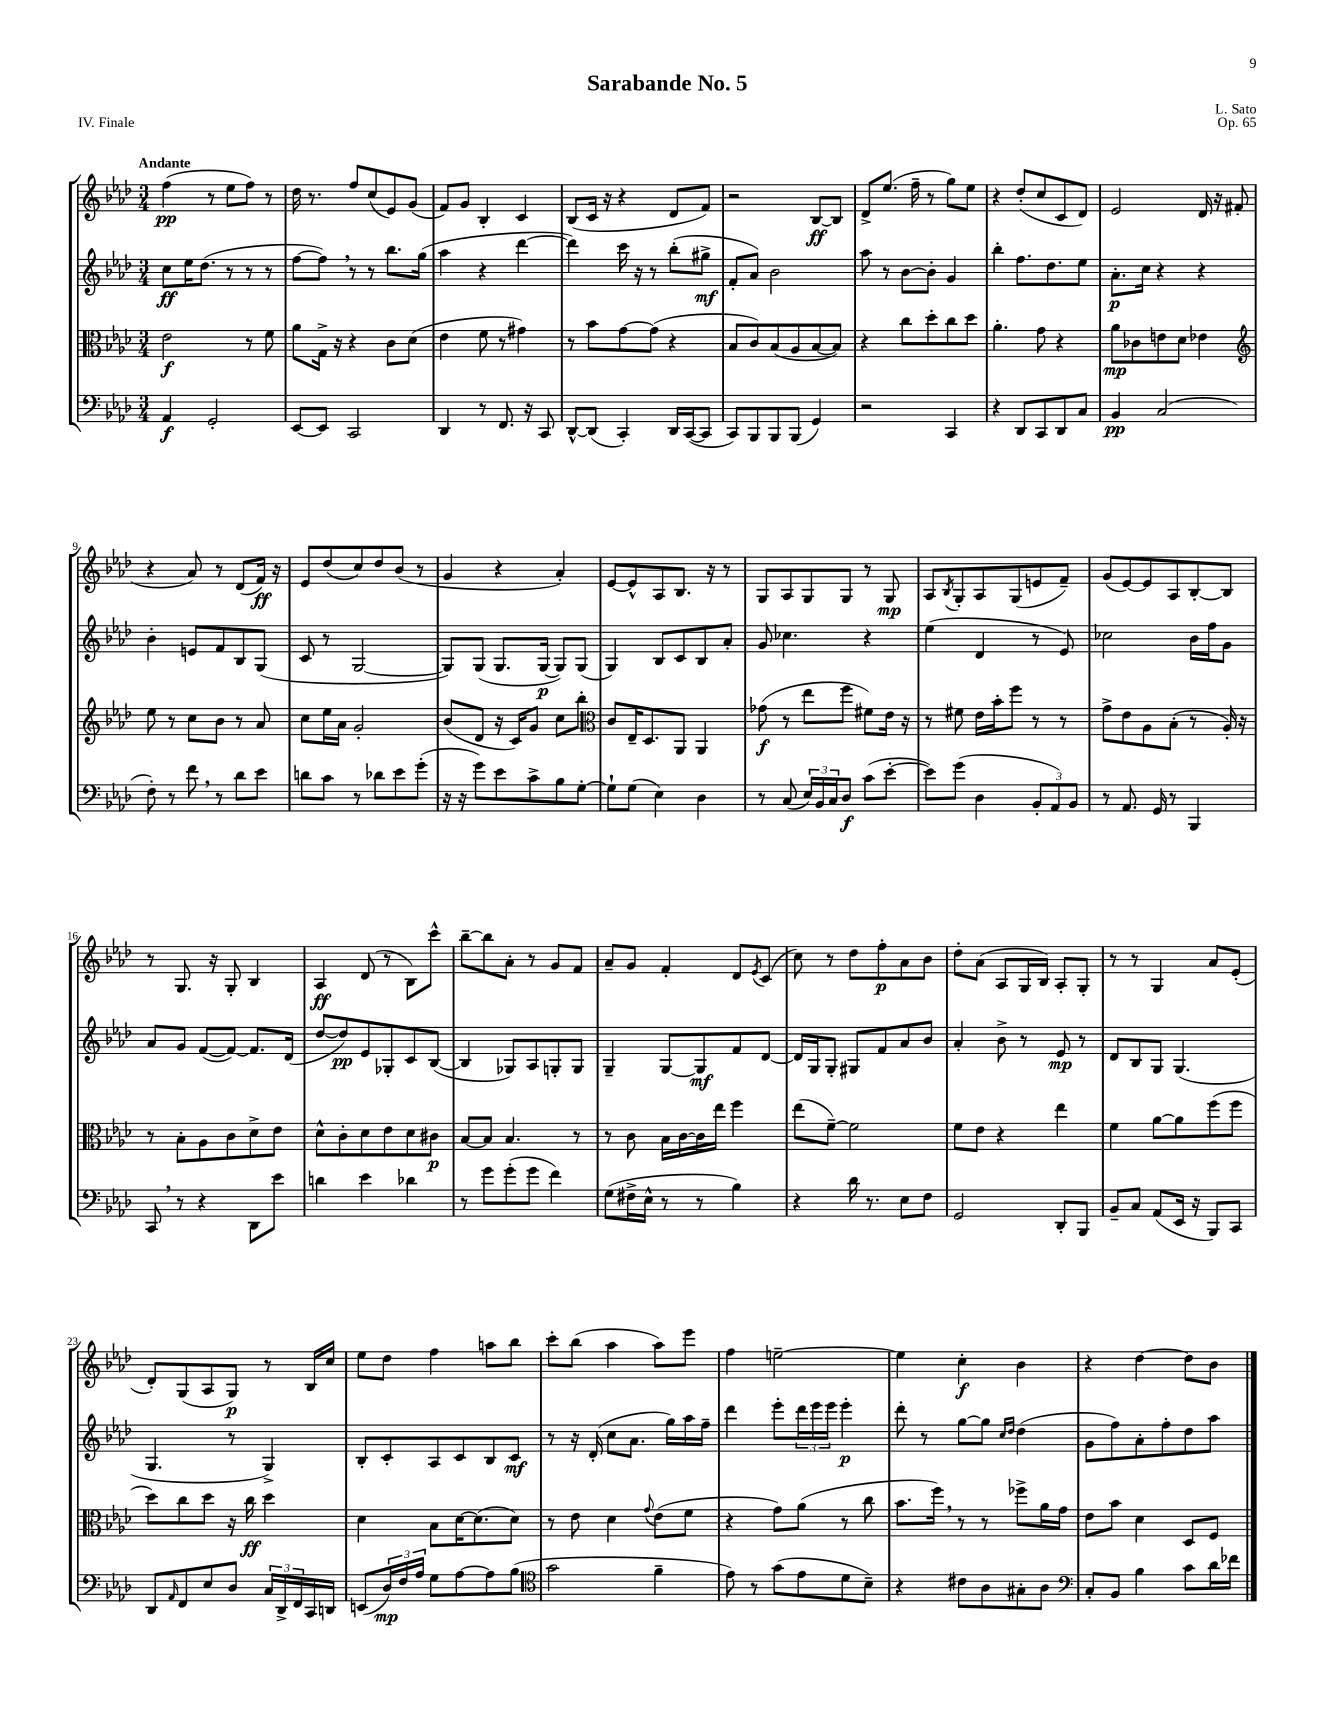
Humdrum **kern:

**kern	**dynam	**kern	**dynam	**kern	**dynam	**kern	**dynam
*part4	*part4	*part3	*part3	*part2	*part2	*part1	*part1
*staff4	*staff4	*staff3	*staff3	*staff2	*staff2	*staff1	*staff1
*clefF4	*	*clefC3	*	*clefG2	*	*clefG2	*
*k[b-e-a-d-]	*	*k[b-e-a-d-]	*	*k[b-e-a-d-]	*	*k[b-e-a-d-]	*
*M3/4	*	*M3/4	*	*M3/4	*	*M3/4	*
=1	=1	=1	=1	=1	=1	=1	=1
!	!	!	!	!	!	!LO:TX:a:B:t=Andante	!
4AA-/	f	2e-\	f	8cc\L	ff	(4ff\	pp
.	.	.	.	16ee-\K	.	.	.
.	.	.	.	(8.dd-\J	.	.	.
2GG'/	.	.	.	.	.	8r	.
.	.	.	.	8r	.	8ee-\L	.
.	.	8r	.	8r	.	8ff\J)	.
.	.	8f\	.	8r	.	8r	.
=2	=2	=2	=2	=2	=2	=2	=2
[8EE-/L	.	8a-\L	.	[8ff\L	.	16dd-\	.
.	.	.	.	.	.	8.r	.
8EE-/J]	.	16G^\Jk	.	8ff,\J])	.	.	.
.	.	16r	.	.	.	.	.
2CC/	.	4r	.	8r	.	8ff/L	.
.	.	.	.	8r	.	(8cc/	.
.	.	8c\L	.	8.bb-\L	.	8e-/)	.
.	.	(8d-\J	.	.	.	(8g/J	.
.	.	.	.	(16gg\Jk	.	.	.
=3	=3	=3	=3	=3	=3	=3	=3
4DD-/	.	4e-\	.	4aa-\	.	8f/L)	.
.	.	.	.	.	.	8g/J	.
8r	.	8f\	.	4r	.	4B-'/	.
8.FF/	.	8r	.	.	.	.	.
.	.	4g#X\)	.	[4ddd-\	.	4c/	.
16r	.	.	.	.	.	.	.
8CC/	.	.	.	.	.	.	.
=4	=4	=4	=4	=4	=4	=4	=4
[8DD-^^/L	.	8r	.	4ddd-\])	.	(8B-/L	.
(8DD-/J]	.	8b-\L	.	.	.	16c/Jk	.
.	.	.	.	.	.	16r	.
4CC'/)	.	[8g\	.	16ccc\	.	4r	.
.	.	.	.	16r	.	.	.
.	.	(8g\J]	.	8r	.	.	.
16DD-/LL	.	4r	.	(8bb-'\L	.	8d-/L	.
([16CC/J	.	.	.	.	.	.	.
8CC/J]	.	.	.	8gg#X^\J	mf	8f/J)	.
=5	=5	=5	=5	=5	=5	=5	=5
8CC/L)	.	8B-/L	.	8f'/L	.	2r	.
8BBB-/	.	8c/)	.	8a-/J)	.	.	.
8BBB-/	.	(8B-/	.	2b-\	.	.	.
(8BBB-/J	.	8A-/	.	.	.	.	.
4GG/)	.	[8B-/	.	.	.	[8B-/L	ff
.	.	8B-/J])	.	.	.	8B-/J]	.
=6	=6	=6	=6	=6	=6	=6	=6
2r	.	4r	.	8aa-\	.	8d-^/L	.
.	.	.	.	8r	.	(8.ee-/J	.
.	.	8cc\L	.	[8b-\L	.	.	.
.	.	.	.	.	.	16ff~\	.
.	.	8dd-'\	.	8b-'\J]	.	8r	.
4CC/	.	8cc\	.	4g/	.	8gg\L)	.
.	.	8dd-\J	.	.	.	8ee-\J	.
=7	=7	=7	=7	=7	=7	=7	=7
4r	.	4.a-'\	.	4bb-'\	.	4r	.
8DD-/L	.	.	.	8.ff\L	.	(8dd-'/L	.
8CC/	.	8g\	.	.	.	8cc/	.
.	.	.	.	8.dd-\	.	.	.
8DD-/	.	4r	.	.	.	8c/	.
8C/J	.	.	.	8ee-\J	.	8d-/J)	.
=8	=8	=8	=8	=8	=8	=8	=8
4BB-/	pp	8a-\L	mp	8.a-'\L	p	2e-/	.
.	.	8c-X\	.	.	.	.	.
.	.	.	.	16cc\Jk	.	.	.
(2C/	.	8en\	.	4r	.	.	.
.	.	8d-\J	.	.	.	.	.
.	.	4e-X\	.	4r	.	16d-/	.
.	.	.	.	.	.	16r	.
.	.	.	.	.	.	(8f#X/	.
!!LO:LB:g=z
=9	=9	=9	=9	=9	=9	=9	=9
*	*	*clefG2	*	*	*	*	*
8F'\)	.	8ee-\	.	4b-'\	.	4r	.
8r	.	8r	.	.	.	.	.
8f,\	.	8cc\L	.	8en/L	.	8a-/)	.
8r	.	8b-\J	.	8f/	.	8r	.
8d-\L	.	8r	.	8B-/	.	(8d-/L	.
8e-\J	.	8a-/	.	(8G/J	.	16f/Jk)	ff
.	.	.	.	.	.	16r	.
=10	=10	=10	=10	=10	=10	=10	=10
8dn\L	.	8cc\L	.	8c/	.	8e-/L	.
8c\J	.	16ee-\L	.	8r	.	(8dd-/	.
.	.	16a-\JJ	.	.	.	.	.
8r	.	2g'/	.	[2G/	.	8cc/)	.
8d-X\L	.	.	.	.	.	8dd-/	.
8e-\	.	.	.	.	.	(8b-/J	.
(8g'\J	.	.	.	.	.	8r	.
=11	=11	=11	=11	=11	=11	=11	=11
16r	.	(8b-/L	.	8G/L])	.	4g/	.
16r	.	.	.	.	.	.	.
8g\L)	.	8d-/J	.	(8G/J	.	.	.
8e-\	.	16r	.	8.G/L	.	4r	.
.	.	16c/KL)	.	.	.	.	.
8c^\	.	8g/J	.	.	.	.	.
.	.	.	.	[16G/Jk	p	.	.
8B-\	.	8cc\L	.	8G/L])	.	4a-'/)	.
[8G'\J	.	8bb-'\J	.	(8G/J	.	.	.
=12	=12	=12	=12	=12	=12	=12	=12
*	*	*clefC3	*	*	*	*	*
8G`\L]	.	8c/L	.	4G/)	.	[8e-/L	.
(8G\J	.	16E-~/K	.	.	.	8e-^^/]	.
.	.	8.D-/	.	.	.	.	.
4E-\)	.	.	.	8B-/L	.	8A-/	.
.	.	8AA-/J	.	8c/	.	8.B-/J	.
4D-\	.	4AA-/	.	8B-/	.	.	.
.	.	.	.	.	.	16r	.
.	.	.	.	8a-'/J	.	8r	.
=13	=13	=13	=13	=13	=13	=13	=13
8r	.	(8g-X\	f	8g/	.	8G/L	.
(8C/	.	8r	.	4.cc-X\	.	8A-/	.
24E-/LL)	.	8ee-\L	.	.	.	8G/	.
24BB-/	.	.	.	.	.	.	.
24C/J	.	.	.	.	.	.	.
8D-/J	f	8ff\J	.	.	.	8G/J	.
(8c\L	.	8f#X\L)	.	4r	.	8r	.
[8e-'\J	.	16e-\Jk	.	.	.	8G/	mp
.	.	16r	.	.	.	.	.
=14	=14	=14	=14	=14	=14	=14	=14
8e-\L])	.	8r	.	(4ee-\	.	8A-/L	.
.	.	.	.	.	.	8qB-/	.
(8g\J	.	8f#X\	.	.	.	8G'/	.
4D-\	.	16e-\LL	.	4d-/	.	8A-/	.
.	.	16b-'\J	.	.	.	.	.
.	.	8ff\J	.	.	.	(8G/	.
12BB-'/L	.	8r	.	8r	.	8en/	.
12AA-/)	.	.	.	.	.	.	.
.	.	8r	.	8e-/)	.	8f~/J)	.
12BB-/J	.	.	.	.	.	.	.
=15	=15	=15	=15	=15	=15	=15	=15
8r	.	8g^\L	.	2cc-X\	.	(8g/L	.
8.AA-/	.	8e-\	.	.	.	[8e-/)	.
.	.	8A-\	.	.	.	8e-/]	.
16GG/	.	.	.	.	.	.	.
8r	.	(8B-'\J	.	.	.	8A-/	.
4BBB-/	.	8r	.	16b-\LL	.	[8B-'/	.
.	.	.	.	16ff\J	.	.	.
.	.	16A-'/)	.	8g\J	.	8B-/J]	.
.	.	16r	.	.	.	.	.
!!LO:LB:g=z
=16	=16	=16	=16	=16	=16	=16	=16
8CC,/	.	8r	.	8a-/L	.	8r	.
8r	.	8B-'\L	.	8g/J	.	8.G/	.
4r	.	8A-\	.	([8f/L	.	.	.
.	.	.	.	.	.	16r	.
.	.	8c\	.	8f/J_)	.	8G'/	.
8DD-\L	.	8d-^\	.	8.f/L]	.	4B-/	.
8e-\J	.	8e-\J	.	.	.	.	.
.	.	.	.	(16d-/Jk	.	.	.
=17	=17	=17	=17	=17	=17	=17	=17
4dn\	.	8d-^^\L	.	[8dd-/L	.	4A-/	ff
.	.	8c'\	.	8dd-/])	pp	.	.
4e-\	.	8d-\	.	8e-/	.	(8d-/	.
.	.	8e-\	.	8G-X'/	.	8r	.
4d-X\	.	8d-\	.	8c/	.	8B-\L)	.
.	.	8c#X\J	p	([8B-/J	.	8ccc^^\J	.
=18	=18	=18	=18	=18	=18	=18	=18
8r	.	[8B-/L	.	4B-/]	.	[8bb-~\L	.
8g\L	.	8B-/J]	.	.	.	8bb-\]	.
(8g'\	.	4.B-/	.	8G-X/L)	.	8a-'\J	.
8g\J	.	.	.	8A-/	.	8r	.
4f\)	.	.	.	8Gn'/	.	8g/L	.
.	.	8r	.	8G/J	.	8f/J	.
=19	=19	=19	=19	=19	=19	=19	=19
(8G\L	.	8r	.	4G~/	.	8a-~/L	.
16F#X^\L	.	8c\	.	.	.	8g/J	.
16E-^^\JJ	.	.	.	.	.	.	.
8r	.	16B-\LL	.	[8G/L	.	4f'/	.
.	.	[16c\	.	.	.	.	.
8r	.	16c\]	.	8G/]	mf	.	.
.	.	16ee-\JJ	.	.	.	.	.
4B-\)	.	4ff\	.	8f/	.	8d-/L	.
.	.	.	.	.	.	8qe-/	.
.	.	.	.	[8d-/J	.	(8c/J	.
=20	=20	=20	=20	=20	=20	=20	=20
4r	.	(8ee-\L	.	16d-/LL]	.	8cc\)	.
.	.	.	.	16G/J	.	.	.
.	.	[8f~\J)	.	8G'/J	.	8r	.
16d-\	.	2f\]	.	8G#X/L	.	8dd-\L	.
8.r	.	.	.	.	.	.	.
.	.	.	.	8f/	.	8ff'\	p
8E-\L	.	.	.	8a-/	.	8a-\	.
8F\J	.	.	.	8b-/J	.	8b-\J	.
=21	=21	=21	=21	=21	=21	=21	=21
2GG/	.	8f\L	.	4a-'/	.	8dd-'\L	.
.	.	8e-\J	.	.	.	(8a-\J	.
.	.	4r	.	8b-^\	.	8A-/L	.
.	.	.	.	8r	.	16G/L	.
.	.	.	.	.	.	16B-/JJ)	.
8DD-'/L	.	4ee-\	.	8e-/	mp	8A-'/L	.
8BBB-/J	.	.	.	8r	.	8G'/J	.
=22	=22	=22	=22	=22	=22	=22	=22
8BB-~/L	.	4f\	.	8d-/L	.	8r	.
8C/J	.	.	.	8B-/	.	8r	.
(8AA-/L	.	[8a-\L	.	8G/J	.	4G/	.
16EE-/Jk	.	8a-\]	.	(4.G/	.	.	.
16r	.	.	.	.	.	.	.
8BBB-/L)	.	(8ff\	.	.	.	8a-/L	.
8CC/J	.	8ff\J	.	.	.	(8e-'/J	.
!!LO:LB:g=z
=23	=23	=23	=23	=23	=23	=23	=23
8DD-/L	.	8dd-\L)	.	4.G/	.	8d-'/L)	.
16qqAA-/	.	.	.	.	.	.	.
8FF/	.	8cc\	.	.	.	(8G/	.
8E-/	.	8dd-\J	.	.	.	8A-/	.
8D-/J	.	16r	.	8r	.	8G/J)	p
.	.	16cc\	ff	.	.	.	.
24C/LL	.	4dd-\	.	4G^/)	.	8r	.
24DD-^/	.	.	.	.	.	.	.
24FF/	.	.	.	.	.	.	.
16CC/	.	.	.	.	.	16B-/LL	.
16DDn/JJ	.	.	.	.	.	16cc/JJ	.
=24	=24	=24	=24	=24	=24	=24	=24
(8EEn/L	.	4d-\	.	8B-'/L	.	8ee-\L	.
24D-/L)	mp	.	.	8c'/	.	8dd-\J	.
24F/	.	.	.	.	.	.	.
24A-/JJ	.	.	.	.	.	.	.
8G\L	.	8B-\L	.	8A-/	.	4ff\	.
[8A-\	.	[16d-\K	.	8c/	.	.	.
.	.	(8.d-\]	.	.	.	.	.
8A-\]	.	.	.	8B-/	.	8aan\L	.
(8B-\J	.	8d-\J)	.	8c/J	mf	8bb-\J	.
=25	=25	=25	=25	=25	=25	=25	=25
*clefC4	*	*	*	*	*	*	*
2g\	.	8r	.	8r	.	8ccc'\L	.
.	.	8e-\	.	16r	.	(8bb-\J	.
.	.	.	.	(16d-'/	.	.	.
.	.	4d-\	.	8cc\L	.	4aa-\	.
.	.	.	.	8.a-\J	.	.	.
.	.	8qqg/	.	.	.	.	.
4f~\	.	(8e-\L	.	.	.	8aa-\L)	.
.	.	.	.	16gg\LL)	.	.	.
.	.	8f\J	.	16aa-\	.	8eee-\J	.
.	.	.	.	16ff~\JJ	.	.	.
=26	=26	=26	=26	=26	=26	=26	=26
8e-\)	.	4r	.	4ddd-\	.	4ff\	.
8r	.	.	.	.	.	.	.
(8g\L	.	8g\L)	.	8eee-'\L	.	[2een~\	.
8e-\	.	(8a-\J	.	24ddd-\L	.	.	.
.	.	.	.	24eee-\	.	.	.
.	.	.	.	24eee-\JJ	.	.	.
8d-\	.	8r	.	4eee-'\	p	.	.
8B-~\J)	.	8cc\	.	.	.	.	.
=27	=27	=27	=27	=27	=27	=27	=27
4r	.	8.b-\L	.	8ddd-'\	.	4ee\]	.
.	.	.	.	8r	.	.	.
.	.	16ff,\Jk)	.	.	.	.	.
8c#X\L	.	8r	.	[8gg\L	.	4cc'\	f
8A-\	.	8r	.	8gg\J]	.	.	.
.	.	.	.	16qqcc/LL	.	.	.
.	.	.	.	16qqdd-/JJ	.	.	.
8G#X'\	.	8ff-X^\L	.	(4dd-\	.	4b-\	.
8A-\J	.	16a-\L	.	.	.	.	.
.	.	16g\JJ	.	.	.	.	.
=28	=28	=28	=28	=28	=28	=28	=28
*clefF4	*	*	*	*	*	*	*
8C'/L	.	8e-\L	.	8g\L	.	4r	.
8BB-/J	.	8b-\J	.	8ff\)	.	.	.
4B-\	.	4d-\	.	8a-'\	.	[4dd-\	.
.	.	.	.	8ff'\	.	.	.
8c\L	.	8D-/L	.	8dd-\	.	8dd-\L]	.
16d-\L	.	8F/J	.	8aa-\J	.	8b-\J	.
16f-X\JJ	.	.	.	.	.	.	.
==	==	==	==	==	==	==	==
*-	*-	*-	*-	*-	*-	*-	*-
